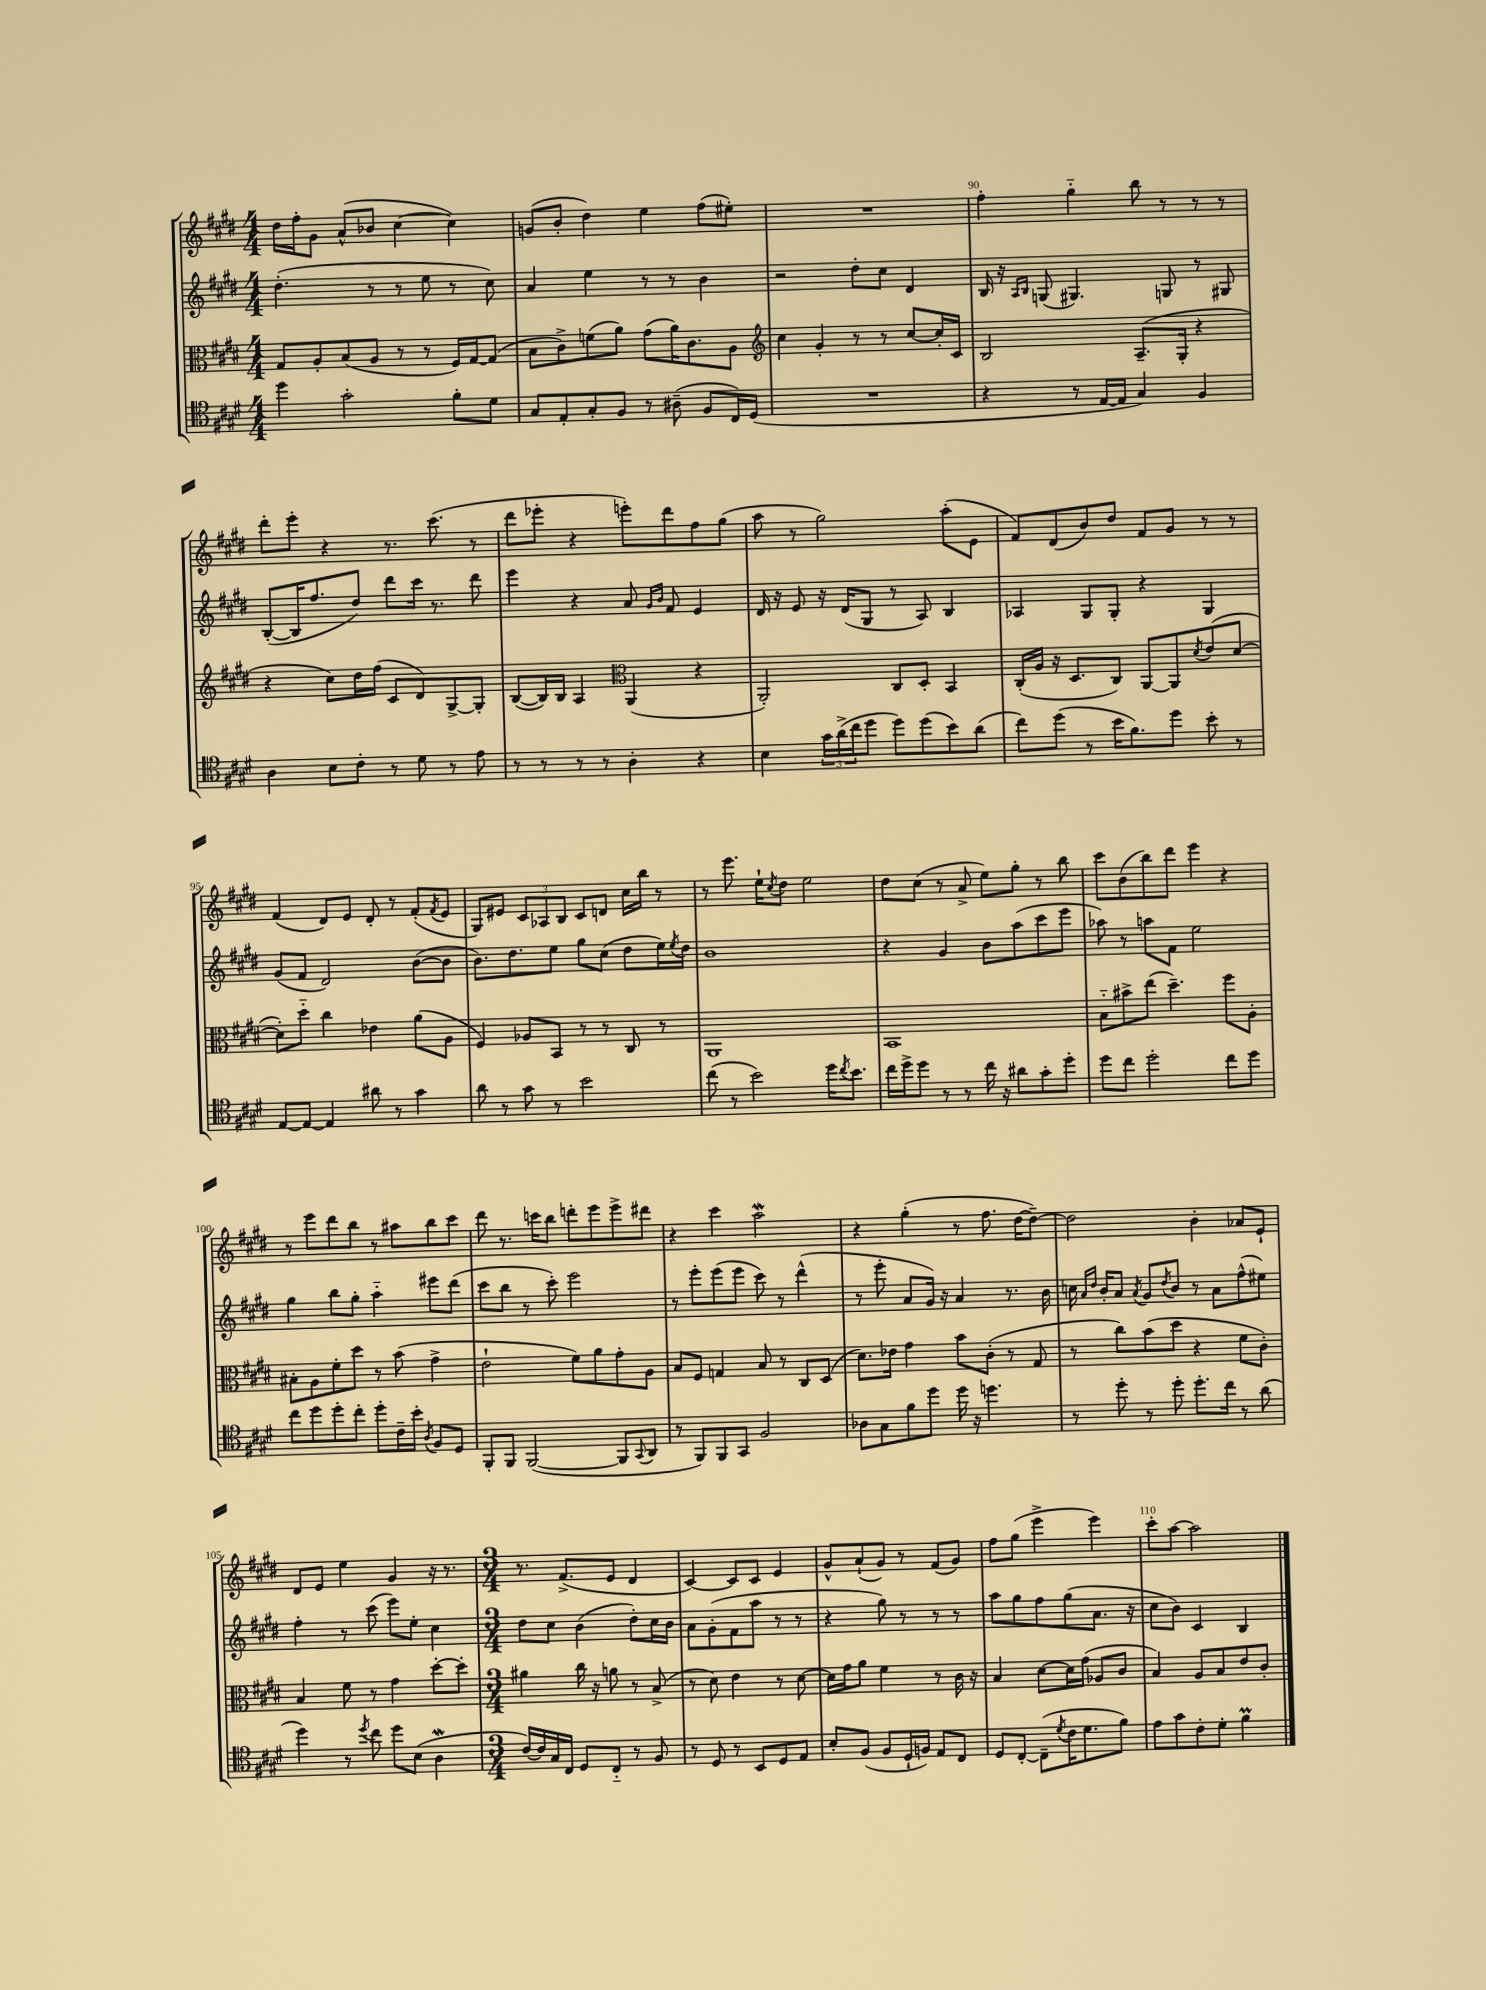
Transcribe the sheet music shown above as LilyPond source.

<<
\new StaffGroup <<
\new Staff = "s0" {
    \clef treble \key e \major \numericTimeSignature \time 4/4
    dis''16 fis''16-. gis'8 a'8-^( bes'8 cis''4~ cis''4) |
    g'8( b'8-. dis''4) e''4 fis''8( eis''8-.) |
    R1 |
    fis''4-. gis''4-_ b''8 r8 r8 r8 |
    dis'''8-. e'''8-. r4 r8. cis'''8.( r8 |
    dis'''8 ees'''8-. r4 e'''8-.) dis'''8 fis''8 gis''8( |
    a''8 r8 gis''2) a''8-.( e'8 |
    fis'8) dis'8( b'8) dis''8 fis'8 gis'8 r8 r8 |
    fis'4( dis'8) e'8 dis'8-. r8 fis'8-.( \acciaccatura { fis'8 } e'8 |
    gis8) eis'8 \tuplet 3/2 { cis'8 aes8 b8 } cis'8 d'8 cis''16 b''16 r8 |
    r8 e'''8. e''16-! \acciaccatura { cis''8 } dis''8 e''2 |
    dis''8 cis''8( r8 a'8-> e''8) gis''8-. r8 b''8 |
    cis'''8 b'8( b''8) dis'''8 e'''4 r4 |
    r8 e'''8 dis'''8 b''8 r8 ais''8 b''8 cis'''8 |
    dis'''8 r8. c'''16 b''8 d'''8-. e'''8 e'''8-> dis'''8 |
    r4 cis'''4 a''2\mordent |
    r4 gis''4-.( r8 fis''8. dis''16~ dis''8~--) |
    dis''2 b'4-. aes'8 e'8-! |
    dis'8 e'8 e''4 gis'4 r16 r8. |
    \numericTimeSignature \time 3/4 r8. fis'8.->( e'8 dis'4 |
    cis'4~) cis'8 cis'8 e'4 |
    gis'8-^ a'8-!( gis'8) r8 fis'8( gis'8) |
    fis''8 gis''8( e'''4-> e'''4) |
    cis'''8-. a''8~ a''2 \bar "|." |
}
\new Staff = "s1" {
    \clef treble \key e \major \numericTimeSignature \time 4/4
    dis''4.-.( r8 r8 e''8 r8 cis''8) |
    a'4 e''4 r8 r8 b'4 |
    r2 dis''8-. cis''8 dis'4 |
    b16 r16 \grace { a16 b16 } g8( gis4.) g8 r8 gis8 |
    b8~-.( b16 fis''8. dis''8) dis'''8 cis'''16 r8. dis'''8 |
    e'''4 r4 a'8 \grace { gis'16 b'16 } fis'8 e'4 |
    dis'16 r16 e'8 r16 dis'16( gis8 r8 a8) b4 |
    aes4 gis8 gis8-. r4 gis4 |
    gis'8( fis'8 dis'2) b'8~( b'8 |
    b'8.) dis''8. e''8 gis''8 cis''8( dis''8 e''16) \acciaccatura { e''8 } dis''16 |
    b'1 |
    r4 gis'4 b'8 a''8( cis'''8 e'''8 |
    aes''8) r8 a''8 fis'8 e''2 |
    gis''4 b''8 gis''8-. a''4-_ eis'''8 dis'''8( |
    cis'''8 b''8 r8 cis'''8-.) e'''2 |
    r8 e'''8-. e'''8( e'''8 cis'''8) r8 dis'''4-^( |
    r8 e'''8-. a'8 gis'16) r16 a'4 r8. b'16 |
    c''16 \grace { a'16 dis''16 } b'16-. a'8 \acciaccatura { a'8 } gis'8 \acciaccatura { dis''8 } b'8 r8 a'8 fis''8-^( eis''8) |
    fis''4-. r8 cis'''8( e'''8) e''8-. cis''4 |
    \numericTimeSignature \time 3/4 dis''8 cis''8 b'4( dis''8-.) cis''16 b'16 |
    a'8 gis'8-.( fis'8 a''8 r8 r8 |
    r4 gis''8) r8 r8 r8 |
    a''8 gis''8 fis''8 gis''8( a'8. r16 |
    cis''8 b'8) cis'4 b4 \bar "|." |
}
\new Staff = "s2" {
    \clef alto \key e \major \numericTimeSignature \time 4/4
    gis8 a8-. b8( a8 r8 r8 fis16) gis16~ gis8( |
    b8 cis'8->) f'8( a'8) gis'8( a'16) cis'8. a8 |
    \clef treble cis''4 gis'4-. r8 r8 cis''8~ cis''16-. cis'16 |
    b2 a8.--( gis16-. r4 |
    r4 cis''8) dis''16 fis''16( cis'8 dis'8) gis8~-> gis8-. |
    b8~( b16) b16 a4 \clef alto a,4( r4 |
    a,2-.) cis8 dis8-. b,4 |
    cis16-.( a16 r16 dis8. cis8) a,8~ a,8 \acciaccatura { dis'8 } e'8( dis'8~ |
    dis'8-.) dis''8-_ cis''4 ees'4 a'8( a8 |
    fis4) aes8 b,8 r8 r8 cis8 r8 |
    a,1 |
    b,1 |
    b8-_ bis'8-> e''8( dis''4.--) fis''8 a8-. |
    bis8-. a8 fis'8-. dis''8 r8 b'8( gis'4-> |
    e'2-! fis'8) a'8 gis'8-. a8 |
    b8 fis8 g4 b8 r8 cis8 dis8( |
    dis'8.) ees'16 gis'4 b'8 cis'8-.( r8 gis8 |
    r8 cis''8) b'8( dis''8 r4 fis'8 cis'8-.) |
    b4 fis'8 r8 gis'4 dis''8~-. dis''8-. |
    \numericTimeSignature \time 3/4 ais'4 cis''16 r16 a'8 r8 b8->( |
    r8 dis'8) e'4 r8 dis'8~ |
    dis'16 gis'16 a'8 fis'4 r8 cis'16 r16 |
    b4 dis'8~ dis'16 gis'16( aes8 cis'8 |
    b4) a8 b8 e'8 cis'8-. \bar "|." |
}
\new Staff = "s3" {
    \clef tenor \key e \major \numericTimeSignature \time 4/4
    dis''4 gis'2-. fis'8-. dis'8 |
    gis8 e8-. gis8-. fis8 r8 ais8--( fis8 cis16) dis16( |
    R1 |
    r4 r8 e16~ e16 gis4) fis4 |
    a4 b8 cis'8-. r8 dis'8 r8 e'8 |
    r8 r8 r8 r8 a4-. r4 |
    b4 \tuplet 3/2 { gis'16 a'16->( cis''16 } dis''8 dis''8) dis''8( b'8) a'8( |
    cis''8) dis''8( r8 b'16 fis'8.) dis''8 b'8-. r8 |
    e8~ e8~ e4 ais'8 r8 gis'4 |
    a'8 r8 gis'8 r8 b'2 |
    cis''8( r8 b'2) dis''16 \acciaccatura { cis''8 } b'8. |
    cis''16 dis''16-> dis''8 r8 r8 cis''16 r16 ais'8 gis'8-. dis''8-. |
    dis''8 cis''8 dis''2-. cis''8 dis''8 |
    cis''8 dis''8 dis''8-. cis''8-. dis''8-. cis'16-- b'16-. \acciaccatura { a8 } fis8 dis8 |
    fis,8-. fis,8 fis,2~( fis,8 \appoggiatura { gis,8 } a,8 |
    r8 fis,8) fis,8 gis,8 fis2 |
    aes8 gis8 fis'8 dis''8 dis''16 r16 d''4. |
    r8 dis''8-. r8 dis''8-. dis''8.-. cis''16 r8 a'8( |
    dis''4) r8 \acciaccatura { dis''8 } cis''8 dis''8 b8( a4\mordent |
    \numericTimeSignature \time 3/4 cis'16~) cis'16 gis16 cis16 dis8 cis8-_ r8 fis8 |
    r8 dis8 r8 b,8 dis8 e8 |
    b8-. fis8( fis8 dis16-! f16) e8 cis8 |
    dis8 cis8~-. cis8--( \acciaccatura { dis'8 } cis'16 dis'8. fis'8) |
    e'8 gis'8 cis'8-. dis'8-. fis'4\prall \bar "|." |
}
>>
>>
\layout { \context { \Score currentBarNumber = #87 \override BarNumber.break-visibility = ##(#f #t #t) barNumberVisibility = #(every-nth-bar-number-visible 5) } }
